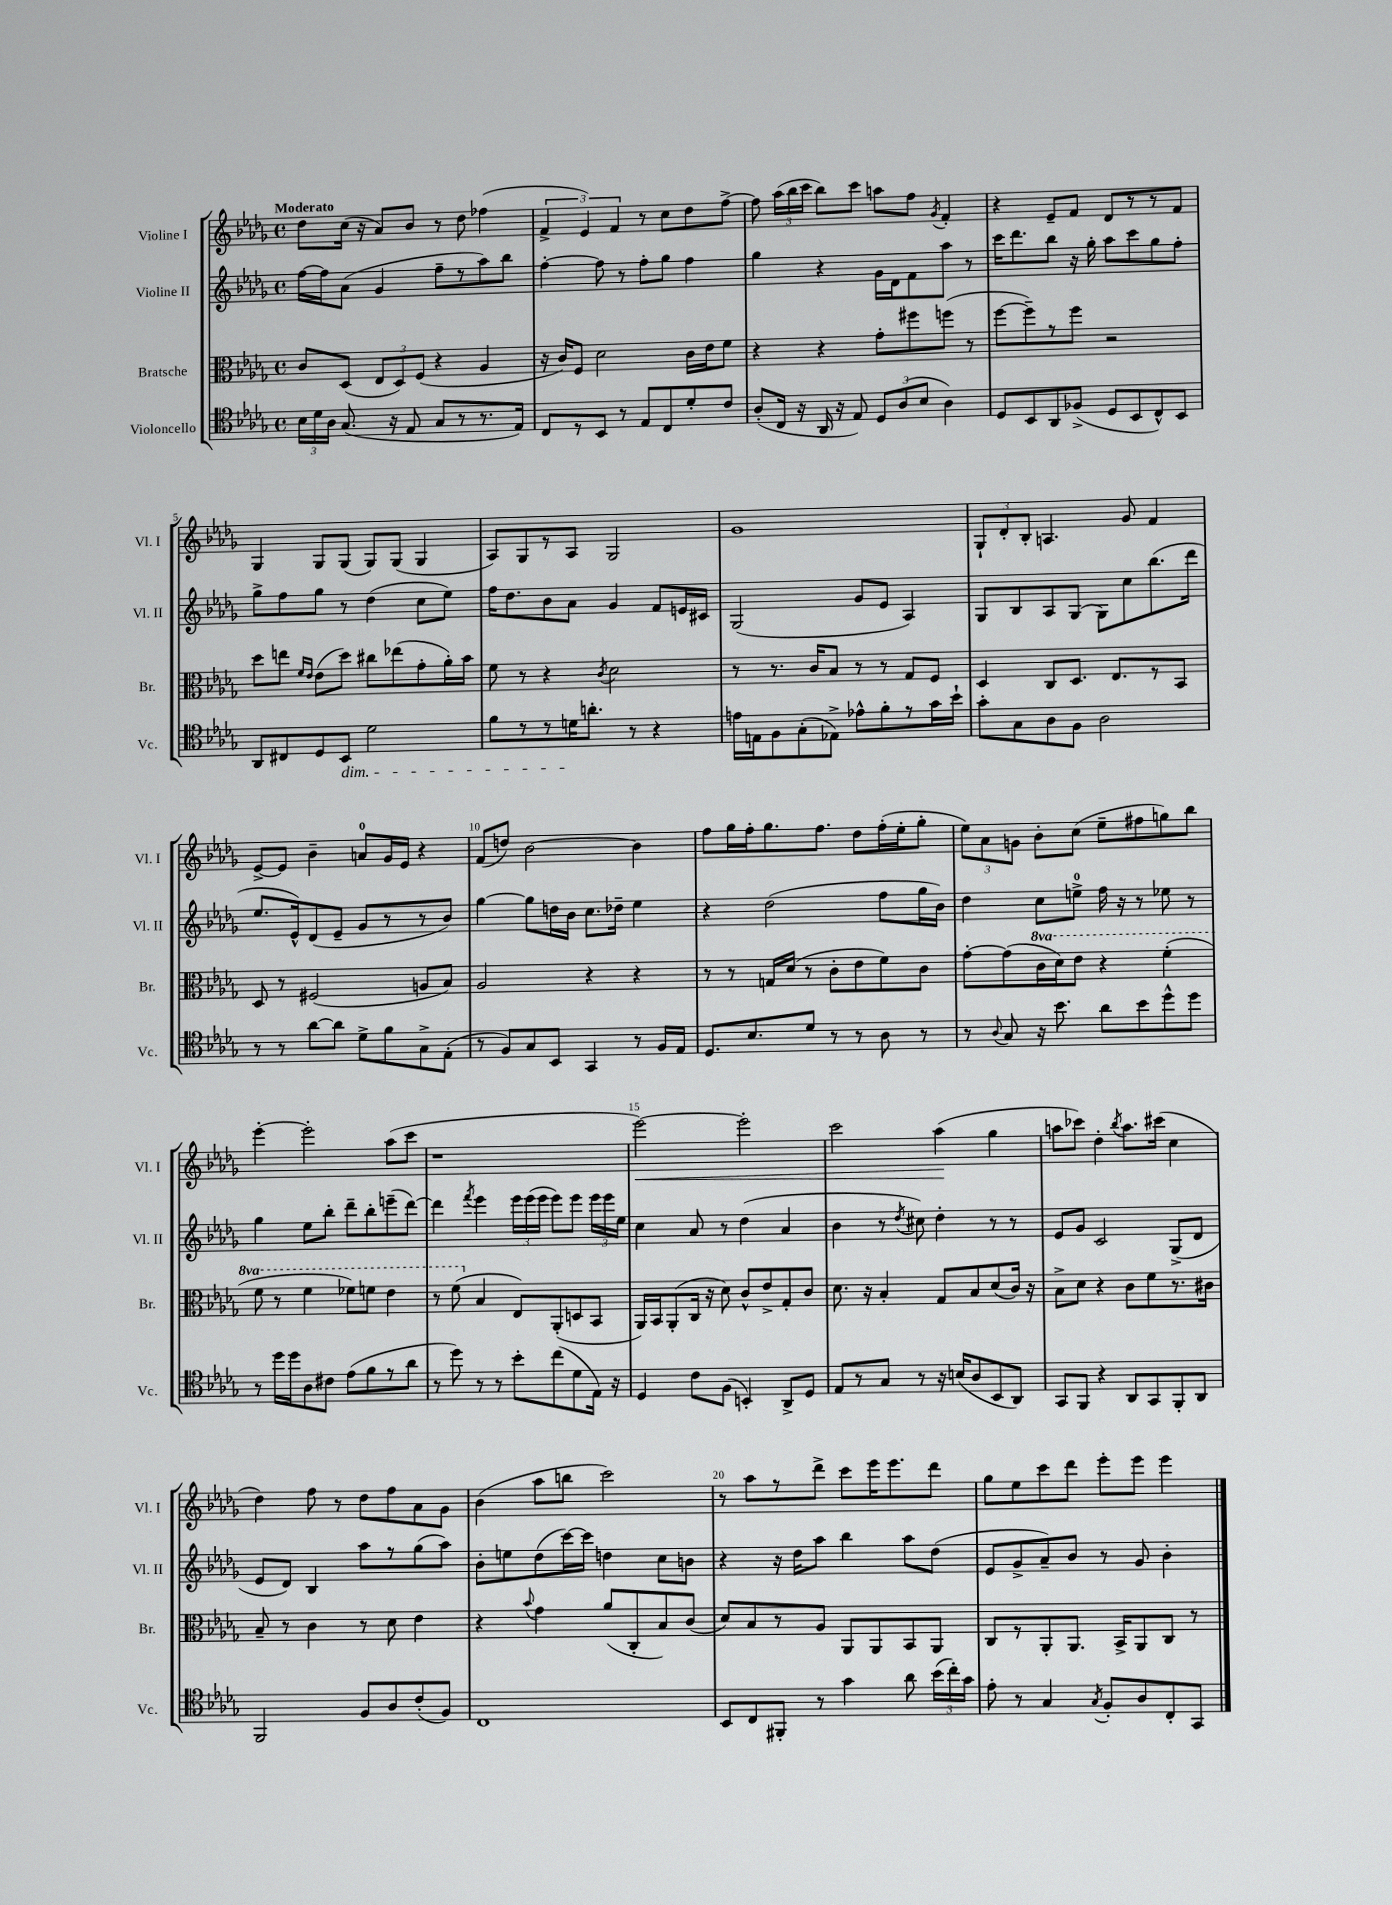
<<
\new StaffGroup <<
\new Staff = "s0" \with { instrumentName = "Violine I" shortInstrumentName = "Vl. I" } {
    \clef treble \key des \major \defaultTimeSignature \time 4/4 \tempo "Moderato"
    \autoBeamOff des''8[ c''16]( r16 aes'8[) bes'8] r8 des''8 fes''4( |
    \tuplet 3/2 { f'4-> ees'4) f'4 } r8 c''8[ des''8 f''8]~-> |
    f''8 \tuplet 3/2 { aes''16[( bes''16 c'''16] } bes''8[) c'''8] a''8[ f''8] \acciaccatura { ges'8 } f'4-. |
    r4 ees'8[-- f'8] des'8[ r8 r8 f'8] |
    ges4 ges8[ ges8]( ges8[) ges8]( ges4 |
    aes8[) ges8 r8 aes8] ges2 |
    ges'1 |
    \tuplet 3/2 { ges8[-! des'8-. bes8]-. } a4. ges'8 f'4 |
    ees'8[~-> ees'8] bes'4-- a'8[-0 ges'16 ees'16] r4 |
    f'8[( d''8]) bes'2~ bes'4 |
    f''8[ ges''16 f''16-. ges''8. f''8.] des''8[ f''16-.( ees''16-. ges''8]-. |
    \tuplet 3/2 { ees''8[) aes'8 g'8] } bes'8[-. c''8]( ees''8[-- fis''8 g''8) bes''8] |
    ees'''4~-. ees'''2-. aes''8[( c'''8] |
    r1 |
    ees'''2~\<) ees'''2-. |
    c'''2 aes''4\!( ges''4 |
    a''8[ ces'''8]) des''4-. \acciaccatura { bes''8 } a''8.[ cis'''16]( c''4 |
    des''4) f''8 r8 des''8[ f''8 aes'8 ges'8] |
    bes'4( aes''8[ b''8] c'''2) |
    r8 aes''8[ r8 des'''8]-> c'''8[ ees'''16 ees'''8. des'''8] |
    ges''8[ ees''8 c'''8 des'''8] ees'''8[-. ees'''8] ees'''4 \bar "|." |
}
\new Staff = "s1" \with { instrumentName = "Violine II" shortInstrumentName = "Vl. II" } {
    \clef treble \key des \major \defaultTimeSignature \time 4/4
    \autoBeamOff f''16[~ f''16 aes'8]( ges'4 f''8[-- r8 aes''8) bes''8] |
    f''4~-. f''8 r8 f''8[-. ges''8] f''4 |
    ges''4 r4 ges'16[ des'16 f'8 aes''8] r8 |
    c'''16[ des'''8. bes''8] r16 ges''16-. aes''8[ c'''8 ges''8 f''8]-. |
    ges''8[-> f''8 ges''8] r8 des''4( c''8[ ees''8]) |
    f''16[ des''8. bes'8 aes'8] ges'4 f'8[ e'16 cis'16] |
    ges2( ges'8[ ees'8] aes4) |
    ges8[ bes8 aes8 ges8]( ges8[) c''8 bes''8.( des'''16] |
    ees''8.[ ees'16-^) des'8( ees'8]-- ges'8[ r8 r8 bes'8]) |
    ges''4~ ges''8[ d''16 bes'16] c''8.[ des''16]-- ees''4 |
    r4 des''2( f''8[ ges''16 bes'16]) |
    des''4 c''8[ e''8]-0-> f''16 r16 r8 ees''8 r8 |
    ges''4 ees''8[ bes''8]-. des'''8[-- bes''8-. e'''8--( des'''8]~) |
    des'''4 \acciaccatura { f'''8 } ees'''4 \tuplet 3/2 { ees'''16[ ees'''16( ees'''16] } ees'''8[) ees'''8] \tuplet 3/2 { ees'''16[ ees'''16 ees''16] } |
    c''4 aes'8 r8 des''4( aes'4 |
    bes'4 r8 \acciaccatura { des''8 } cis''8) des''4-. r8 r8 |
    ees'8[ ges'8] c'2 ges8[->( des'8] |
    ees'8[ des'8]) bes4 aes''8[ r8 ges''8( aes''8]) |
    bes'8[-. e''8 des''8( c'''16~) c'''16] d''4 c''8[ b'8] |
    r4 r16 des''16[ aes''8] bes''4 aes''8[ des''8]( |
    ees'8[ ges'8-> aes'8--) bes'8] r8 ges'8 bes'4-. \bar "|." |
}
\new Staff = "s2" \with { instrumentName = "Bratsche" shortInstrumentName = "Br." } {
    \clef alto \key des \major \defaultTimeSignature \time 4/4 \set Staff.ottavationMarkups = #ottavation-simple-ordinals
    \autoBeamOff c'8[ des8]( \tuplet 3/2 { ees8[ des8) f8]( } r4 aes4 |
    r16 c'16[) f8] des'2 c'16[ ees'16 f'8] |
    r4 r4 ges'8[-. fis''8 f''8]( r8 |
    f''8[~ f''8--) r8 f''8] r2 |
    des''8[ e''8] \grace { f'16[ ees'16] } ees'8[( des''8]) cis''8[ ees''8( ges'8-. aes'16-.) bes'16] |
    f'8 r8 r4 \acciaccatura { c'8 } des'2 |
    r8 r8. c'16[ bes8] r8 r8 ges8[ f8] |
    des4 c8[ des8.] ees8.[ r8 bes,8] |
    des8 r8 fis2( a8[ bes8]) |
    aes2 r4 r4 |
    r8 r8 g16[ des'16]( r8 c'8[-. ees'8 f'8) c'8] |
    ges'8[~-. ges'8( \ottava #1 c''16 des''16) ees''8] r4 f''4-.( |
    f''8 r8 f''4 fes''8[) f''8] ees''4 |
    r8 f''8( \ottava #0 bes4 ees8[) aes,8-.( d8 bes,8] |
    aes,16[) bes,16 aes,8-.( c16] r16 des'8) c'8[-^ ees'8-> ges8-. c'8] |
    des'8. r16 bes4-. ges8[ bes8 des'8( c'16]) r16 |
    bes8[-> des'8] r4 c'8[ f'8 r8. cis'16] |
    bes8-- r8 c'4 r8 des'8 ees'4 |
    r4 \appoggiatura { bes'8 } ges'4 aes'8[( c8-. bes8) c'8]( |
    des'8[) bes8 r8 aes8] aes,8[ aes,8 bes,8 aes,8] |
    c8[ r8 aes,8-. aes,8.] bes,16[-> aes,8 c8] r8 \bar "|." |
}
\new Staff = "s3" \with { instrumentName = "Violoncello" shortInstrumentName = "Vc." } {
    \clef tenor \key des \major \defaultTimeSignature \time 4/4
    \autoBeamOff \tuplet 3/2 { bes16[ des'16 aes16] } ges8.( r16 ees8 ges8[ r8 r8. ees16]) |
    c8[ r8 bes,8] r8 ees8[ c8 des'8-. c'8] |
    aes8[-.( c16] r16 aes,16 r16 ees8) \tuplet 3/2 { des8[ aes8( bes8] } aes4) |
    des8[ bes,8 aes,8 fes8]->( des8[ bes,8 c8-^) bes,8] |
    aes,8[ cis8 des8 bes,8]\dim des'2 |
    f'8[ r8 r8 d'16\! a'8.]-. r8 r4 |
    e'16[ e16 f8 ges8-.( ees8]->) ees'8[-^ f'8-. r8 ges'16 bes'16]-! |
    ges'8[-. ges8 aes8 f8] aes2 |
    r8 r8 aes'8[~ aes'8] des'8[-> f'8 ges8-> ees8]-.( |
    r8 f8[) ges8 bes,8] ges,4 r8 f16[ ees16] |
    des8.[ bes8. des'8] r8 r8 aes8 r8 |
    r8 \appoggiatura { aes8 } ges8 r16 bes'8. aes'8[ bes'8 des''8-^ des''8] |
    r8 des''16[ des''16 aes8 cis'8] ees'8[( f'8 r8 aes'8] |
    r8 des''8) r8 r8 bes'8[-. c''8( des'8 ees16]) r16 |
    des4 c'8[ f8]( b,4-.) aes,8[-> des8] |
    ees8[ r8 ges8] r8 r16 b16[( aes8 bes,8 aes,8]) |
    ges,8[ f,8] r4 aes,8[ ges,8 f,8-. aes,8] |
    f,2 f8[ aes8 c'8-.( f8]) |
    c1 |
    bes,8[ c8 fis,8]-. r8 ges'4 aes'8 \tuplet 3/2 { bes'16[( c''16-.) ges'16] } |
    ees'8-. r8 ges4 \acciaccatura { ges8 } f8[-. aes8 c8-. ges,8] \bar "|." |
}
>>
>>
\layout { \context { \Score \override BarNumber.break-visibility = ##(#f #t #t) barNumberVisibility = #(every-nth-bar-number-visible 5) } }
